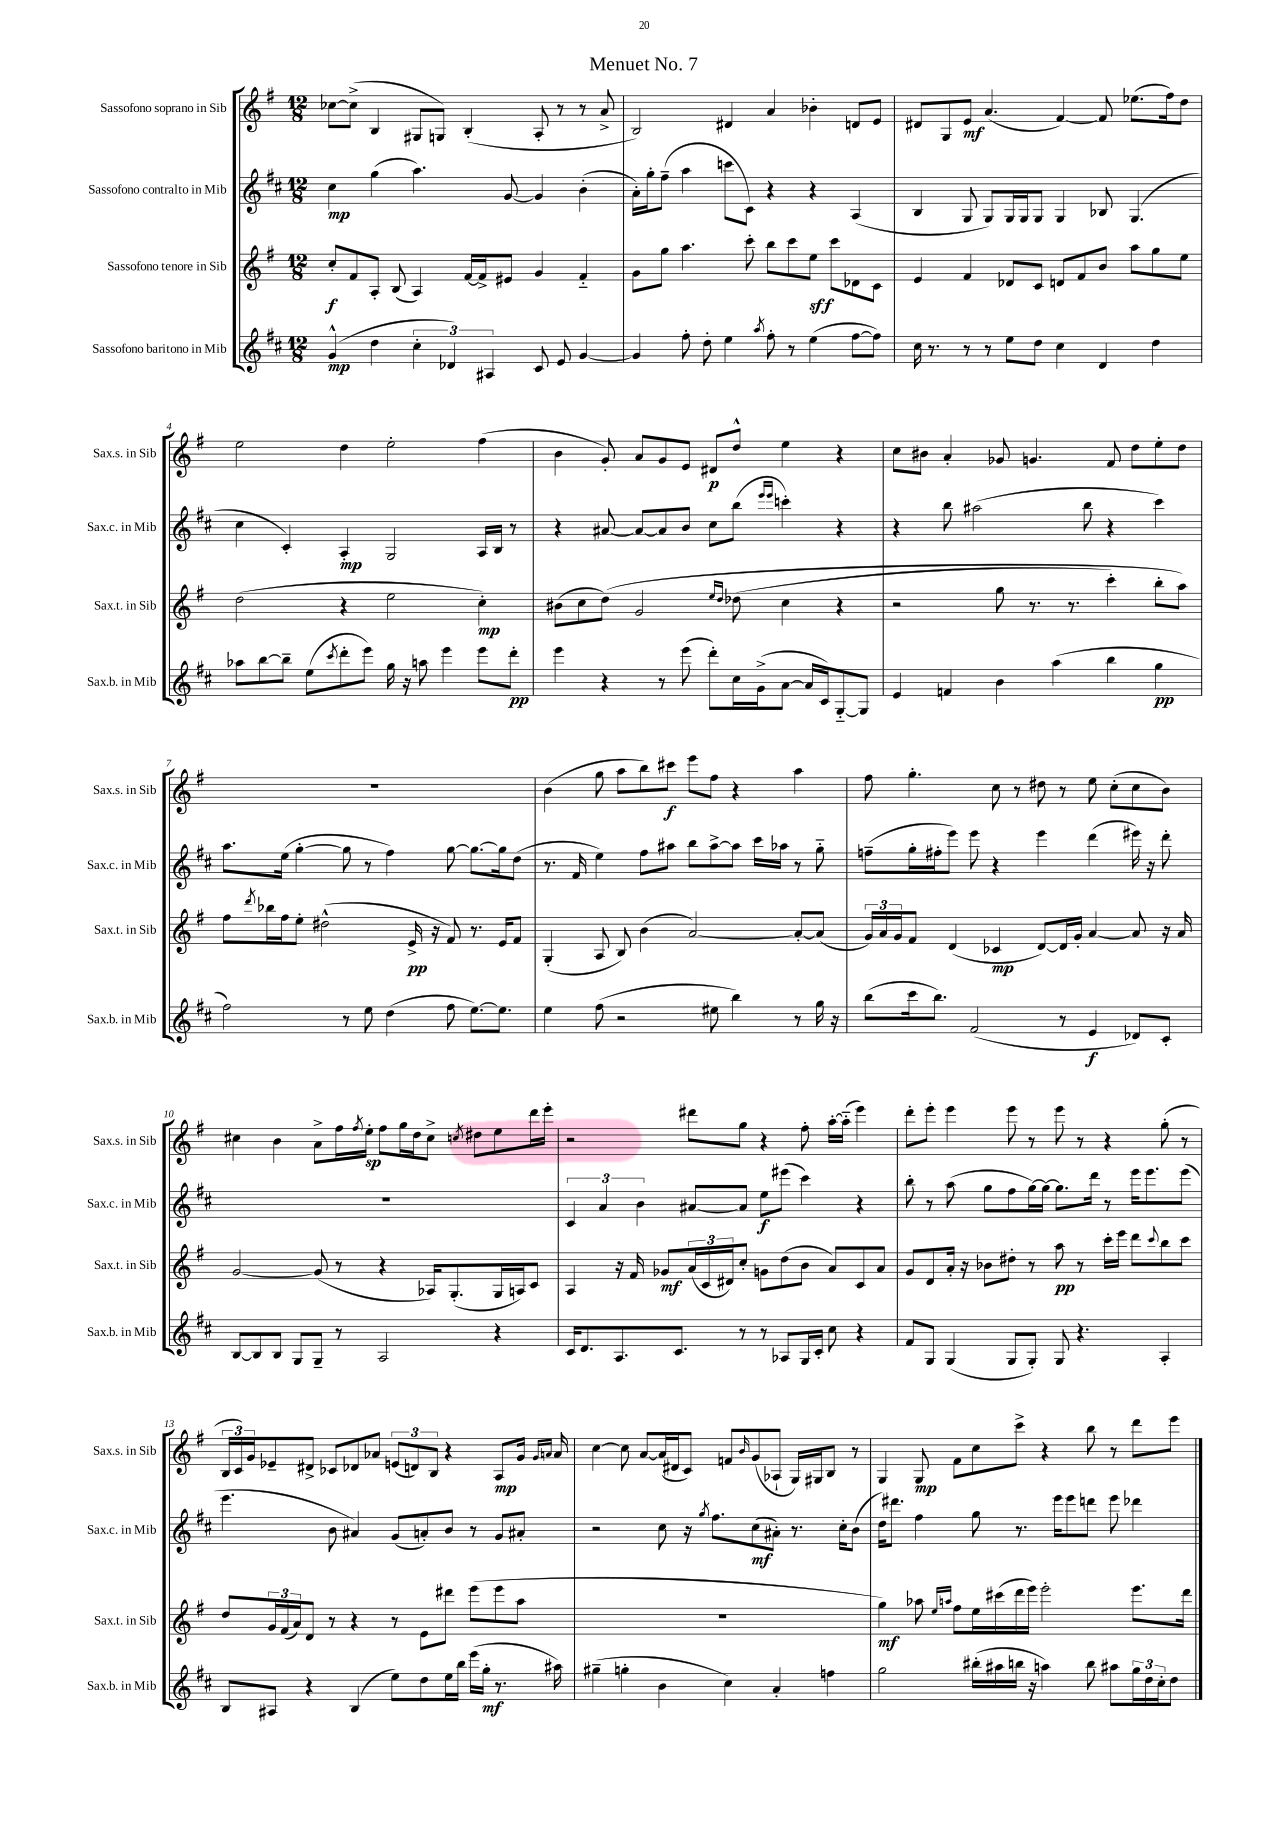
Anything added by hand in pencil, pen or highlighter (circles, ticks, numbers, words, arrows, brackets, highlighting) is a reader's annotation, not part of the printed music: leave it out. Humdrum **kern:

**kern	**dynam	**kern	**dynam	**kern	**dynam	**kern	**dynam
*part4	*part4	*part3	*part3	*part2	*part2	*part1	*part1
*staff4	*staff4	*staff3	*staff3	*staff2	*staff2	*staff1	*staff1
*I"Sassofono baritono in Mib	*	*I"Sassofono tenore in Sib	*	*I"Sassofono contralto in Mib	*	*I"Sassofono soprano in Sib	*
*I'Sax.b. in Mib	*	*I'Sax.t. in Sib	*	*I'Sax.c. in Mib	*	*I'Sax.s. in Sib	*
*clefG2	*	*clefG2	*	*clefG2	*	*clefG2	*
*k[f#c#]	*	*k[f#]	*	*k[f#c#]	*	*k[f#]	*
*M12/8	*	*M12/8	*	*M12/8	*	*M12/8	*
=1	=1	=1	=1	=1	=1	=1	=1
(4g^^/	mp	8cc'/L	f	4cc#\	mp	[8cc-X\L	.
.	.	8f#/	.	.	.	(8cc-^\J]	.
4dd\	.	8A'/J	.	(4gg\	.	4B/	.
.	.	(8B/	.	.	.	.	.
6cc#'\	.	4A/)	.	4.aa\)	.	8G#X/L	.
.	.	.	.	.	.	8Gn/J)	.
6d-X/)	.	.	.	.	.	.	.
.	.	[16f#/LL	.	.	.	(4B'/	.
.	.	16f#^/J]	.	.	.	.	.
6A#X/	.	.	.	.	.	.	.
.	.	8e#X/J	.	[8g/	.	.	.
8c#/	.	4g/	.	4g/]	.	8A'/	.
8e/	.	.	.	.	.	8r	.
[4g/	.	4f#/	.	(4b'\	.	8r	.
.	.	.	.	.	.	8a^/	.
=2	=2	=2	=2	=2	=2	=2	=2
4g/]	.	8g\L	.	16a'\LL)	.	2B/)	.
.	.	.	.	16gg'\J	.	.	.
.	.	8gg\J	.	(8ff#~\J	.	.	.
8ff#'\	.	4.aa\	.	4aa\	.	.	.
8dd'\	.	.	.	.	.	.	.
4ee\	.	.	.	8cccn\L	.	4d#X/	.
.	.	8ccc'\	.	8c#\J)	.	.	.
8qaa/	.	.	.	.	.	.	.
8ff#'\	.	8bb\L	.	4r	.	4a/	.
8r	.	8ccc\	.	.	.	.	.
(4ee\	.	8ee\J	sff	4r	.	4b-X'\	.
.	.	8ccc\L	.	.	.	.	.
[8ff#\L	.	8d-X\	.	(4A/	.	8dn/L	.
8ff#\J])	.	8c\J	.	.	.	8e/J	.
=3	=3	=3	=3	=3	=3	=3	=3
16cc#\	.	4e/	.	4B/	.	8d#X/L	.
8.r	.	.	.	.	.	.	.
.	.	.	.	.	.	8G/	.
8r	.	4f#/	.	8G/	.	8e/J	mf
8r	.	.	.	8G/L)	.	(4.a/	.
8ee\L	.	8d-X/L	.	16G/L	.	.	.
.	.	.	.	16G/J	.	.	.
8dd\J	.	8c/J	.	8G/J	.	.	.
4cc#\	.	8dn/L	.	4G/	.	[4f#/)	.
.	.	8f#/	.	.	.	.	.
4d/	.	8b/J	.	8B-X/	.	8f#/]	.
.	.	8aa\L	.	(4.G/	.	(8.ee-X\L	.
4dd\	.	8gg\	.	.	.	.	.
.	.	.	.	.	.	16ff#\k)	.
.	.	8ee\J	.	.	.	8dd\J	.
!!LO:LB:g=z
=4	=4	=4	=4	=4	=4	=4	=4
8aa-X\L	.	(2dd\	.	4cc#\	.	2ee\	.
[8bb\	.	.	.	.	.	.	.
8bb~\J]	.	.	.	4c#'/)	.	.	.
(8ee\L	.	.	.	.	.	.	.
8qccc#/	.	.	.	.	.	.	.
8ddd'\	.	4r	.	4A'/	mp	4dd\	.
8eee\J)	.	.	.	.	.	.	.
16gg\	.	2ee\	.	2G/	.	2ee'\	.
16r	.	.	.	.	.	.	.
8aan\	.	.	.	.	.	.	.
4eee\	.	.	.	.	.	.	.
8eee\L	.	4cc'\)	mp	16A/LL	.	(4ff#\	.
.	.	.	.	16B/JJ	.	.	.
8ddd'\J	pp	.	.	8r	.	.	.
=5	=5	=5	=5	=5	=5	=5	=5
4eee\	.	(8b#X\L	.	4r	.	4b\	.
.	.	8cc\	.	.	.	.	.
4r	.	(8dd\J)	.	[8a#X/	.	8g'/)	.
.	.	2g/	.	8a#/L_	.	8a/L	.
8r	.	.	.	8a#/]	.	8g/	.
(8eee\	.	.	.	8b/J	.	8e/J	.
8ddd'\L)	.	.	.	8cc#\L	.	8d#X/L	p
.	.	16qqee/LL	.	.	.	.	.
.	.	16qqdd/JJ	.	.	.	.	.
16cc#\L	.	(8dd-X\	.	(8bb\J	.	8dd^^/J	.
(16g^\J	.	.	.	.	.	.	.
.	.	.	.	16qqeee/LL	.	.	.
.	.	.	.	16qqeee/JJ	.	.	.
[8a\J	.	4cc\	.	4cccn'\)	.	4ee\	.
16a/LL]	.	.	.	.	.	.	.
16c#/J)	.	.	.	.	.	.	.
[8G/	.	4r	.	4r	.	4r	.
8G/J]	.	.	.	.	.	.	.
=6	=6	=6	=6	=6	=6	=6	=6
4e/	.	2r	.	4r	.	8cc\L	.
.	.	.	.	.	.	8b#X\J	.
4fn/	.	.	.	8bb\	.	4a'/	.
.	.	.	.	(2aa#X\	.	.	.
4b\	.	8gg\	.	.	.	8g-X/	.
.	.	8.r	.	.	.	4.gn/	.
(4aa\	.	.	.	.	.	.	.
.	.	8.r	.	.	.	.	.
.	.	.	.	8bb\	.	.	.
4bb\	.	4ccc'\)	.	4r	.	8f#/	.
.	.	.	.	.	.	8dd\L	.
4gg\	pp	8bb'\L	.	4ccc#\)	.	8ee'\	.
.	.	8aa\J)	.	.	.	8dd\J	.
!!LO:LB:g=z
=7	=7	=7	=7	=7	=7	=7	=7
2ff#\)	.	8ff#\L	.	8.aa\L	.	1.r	.
.	.	8qddd/	.	.	.	.	.
.	.	16bb-X\L	.	.	.	.	.
.	.	16ff#\J	.	(16ee\Jk	.	.	.
.	.	8ee'\J	.	[4gg'\	.	.	.
.	.	(2dd#X^^\	.	.	.	.	.
8r	.	.	.	8gg\]	.	.	.
8ee\	.	.	.	8r	.	.	.
(4dd\	.	.	.	4ff#\)	.	.	.
.	.	16e^/	pp	.	.	.	.
.	.	16r	.	.	.	.	.
8ff#\	.	8f#/)	.	[8gg\	.	.	.
[8.ee\L)	.	8.r	.	8.gg\L_	.	.	.
8.ee\J]	.	16e/KL	.	16gg\k]	.	.	.
.	.	8f#/J	.	(8dd\J	.	.	.
=8	=8	=8	=8	=8	=8	=8	=8
4ee\	.	(4G'/	.	8.r	.	(4b\	.
.	.	.	.	16f#/	.	.	.
(8ff#\	.	8A/	.	4ee\)	.	8gg\	.
2r	.	8B/)	.	.	.	8aa\L	.
.	.	(4b\	.	8ff#\L	.	8bb\)	.
.	.	.	.	8aa#X\J	.	8ccc#X\J	f
.	.	[2a/)	.	8bb\L	.	8eee\L	.
8ee#X\	.	.	.	[8aa#^\	.	8ff#\J	.
4bb\)	.	.	.	8aa#\J]	.	4r	.
.	.	.	.	16ccc#\LL	.	.	.
.	.	.	.	16aa-X\JJ	.	.	.
8r	.	8a'/L_	.	8r	.	4aa\	.
16gg\	.	(8a/J]	.	8gg\	.	.	.
16r	.	.	.	.	.	.	.
=9	=9	=9	=9	=9	=9	=9	=9
(8bb\L	.	24g/LL)	.	(8ffn~\L	.	8ff#\	.
.	.	24a/	.	.	.	.	.
.	.	24g/J	.	.	.	.	.
16ccc#\k	.	8f#/J	.	16gg'\L	.	4.gg'\	.
8.bb\J)	.	.	.	16ff#X'\J	.	.	.
.	.	(4d/	.	8eee\J)	.	.	.
(2f#/	.	.	.	8eee\	.	.	.
.	.	4c-X/	mp	4r	.	8cc\	.
.	.	.	.	.	.	8r	.
.	.	[8d/L)	.	4eee\	.	8dd#X\	.
8r	.	16d/L]	.	.	.	8r	.
.	.	16g'/JJ	.	.	.	.	.
4e/	f	[4a/	.	(4ddd\	.	8ee\	.
.	.	.	.	.	.	(8cc'\L	.
8d-X/L)	.	8a/]	.	16eee#X\)	.	8cc\	.
.	.	.	.	16r	.	.	.
8c#'/J	.	16r	.	8ddd'\	.	8b\J)	.
.	.	16a/	.	.	.	.	.
!!LO:LB:g=z
=10	=10	=10	=10	=10	=10	=10	=10
[8B/L	.	[2g/	.	1.r	.	4cc#X\	.
8B/]	.	.	.	.	.	.	.
8B/J	.	.	.	.	.	4b\	.
8G/L	.	.	.	.	.	.	.
8G~/J	.	(8g/]	.	.	.	8a^\L	.
8r	.	8r	.	.	.	16ff#\L	.
.	.	.	.	.	.	8qff#/	.
.	.	.	.	.	.	16ee'\JJ	sp
2A/	.	4r	.	.	.	8ff#\L	.
.	.	.	.	.	.	16gg\L	.
.	.	.	.	.	.	16dd\J	.
.	.	16A-X/KL)	.	.	.	8cc#^\J	.
.	.	(8.G'/	.	.	.	.	.
.	.	.	.	.	.	8qccn/	.
.	.	.	.	.	.	8dd#X\L	.
4r	.	16G/L	.	.	.	8ee\	.
.	.	16An/J)	.	.	.	.	.
.	.	8c/J	.	.	.	16ddd\L	.
.	.	.	.	.	.	16eee'\JJ	.
=11	=11	=11	=11	=11	=11	=11	=11
16c#/KL	.	4A/	.	6c#/	.	2r	.
8.d/	.	.	.	.	.	.	.
.	.	.	.	6a/	.	.	.
8.A/	.	16r	.	.	.	.	.
.	.	16f#/	.	.	.	.	.
.	.	.	.	6b\	.	.	.
.	.	8g-X/L	mf	.	.	.	.
8.c#/J	.	.	.	.	.	.	.
.	.	(24a/L	.	[8a#X/L	.	8ddd#X\L	.
.	.	24c/	.	.	.	.	.
.	.	24d#X/J)	.	.	.	.	.
8r	.	8cc'/J	.	8a#/J]	.	8gg\J	.
8r	.	8gn\L	.	8ee\L	f	4r	.
8A-X/L	.	(8dd\	.	(8eee#X\J	.	.	.
16G/L	.	8b\J	.	4ccc#\)	.	8ff#'\	.
16c#'/JJ	.	.	.	.	.	.	.
8cc#\	.	8a/L)	.	.	.	[16aa'\LL	.
.	.	.	.	.	.	(16aa\JJ]	.
4r	.	8c/	.	4r	.	4eee\)	.
.	.	8a/J	.	.	.	.	.
=12	=12	=12	=12	=12	=12	=12	=12
8f#/L	.	8g/L	.	8bb'\	.	8ddd'\L	.
8G/J	.	8d/	.	8r	.	8eee'\J	.
(4G/	.	16a'/Jk	.	(8aa\	.	4eee\	.
.	.	16r	.	.	.	.	.
.	.	8b-X\L	.	8gg\L	.	.	.
8G/L	.	8dd#X'\J	.	8ff#\	.	8eee\	.
8G'/J)	.	8r	.	[16gg\L)	.	8r	.
.	.	.	.	16gg\JJ_	.	.	.
8G/	.	8aa\	pp	8.gg\L]	.	8eee\	.
4.r	.	8r	.	.	.	8r	.
.	.	.	.	16ddd\Jk	.	.	.
.	.	16ccc'\LL	.	8r	.	4r	.
.	.	16eee\JJ	.	.	.	.	.
.	.	8ddd\L	.	16eee\KL	.	.	.
.	.	.	.	8.eee\	.	.	.
.	.	8qqccc/	.	.	.	.	.
4A'/	.	8bb\	.	.	.	(8gg'\	.
.	.	8ccc\J	.	(8eee\J	.	8r	.
!!LO:LB:g=z
=13	=13	=13	=13	=13	=13	=13	=13
8B/L	.	8dd/L	.	4.eee\	.	24B/LL	.
.	.	.	.	.	.	24c/)	.
.	.	.	.	.	.	24g/J	.
8A#X/J	.	24g/L	.	.	.	8e-X~/	.
.	.	(24f#/	.	.	.	.	.
.	.	24a/J)	.	.	.	.	.
4r	.	8d/J	.	.	.	8d#X^/J	.
.	.	8r	.	8b\	.	8c-X/L	.
(4B/	.	4r	.	4a#X/)	.	8d-X/	.
.	.	.	.	.	.	8a-X/J	.
8ee\L)	.	8r	.	(8g/L	.	(12en/L	.
.	.	.	.	.	.	12dn/)	.
8dd\	.	8e\L	.	8an'/)	.	.	.
.	.	.	.	.	.	12B/J	.
16ee\L	.	8ddd#X\J	.	8b/J	.	4r	.
16bb\JJ	.	.	.	.	.	.	.
(16eee\LL	.	(8eee\L	.	8r	.	.	.
16gg'\JJ	mf	.	.	.	.	.	.
8.r	.	8eee\	.	8g/L	.	8A/L	mp
.	.	8aa\J	.	8a#X'/J	.	16g/Jk	.
.	.	.	.	.	.	16qqg/LL	.
.	.	.	.	.	.	16qqan/JJ	.
16aa#X\)	.	.	.	.	.	16a/	.
=14	=14	=14	=14	=14	=14	=14	=14
(4gg#X~\	.	1.r	.	2r	.	[4cc\	.
4ggn'\	.	.	.	.	.	8cc\]	.
.	.	.	.	.	.	[8a/L	.
4b\	.	.	.	8cc#\	.	(16a/L]	.
.	.	.	.	.	.	16d#X/J	.
.	.	.	.	16r	.	8c/J)	.
.	.	.	.	8qgg/	.	.	.
.	.	.	.	8.ff#\L	.	.	.
4cc#\)	.	.	.	.	.	8fn/L	.
.	.	.	.	.	.	16qqb/	.
.	.	.	.	(8cc#\	mf	(8g/	.
4a'/	.	.	.	8a#X'\J)	.	8A-X`/J	.
.	.	.	.	8.r	.	16G/LL)	.
.	.	.	.	.	.	16G#X/J	.
4ffn\	.	.	.	.	.	8B/J	.
.	.	.	.	16cc#'\KL	.	.	.
.	.	.	.	(8b\J	.	8r	.
=15	=15	=15	=15	=15	=15	=15	=15
2gg\	.	4gg\)	mf	16dd\KL)	.	4G/	.
.	.	.	.	8.ddd#X\J	.	.	.
.	.	8aa-X\	.	4ff#\	.	8G/	mp
.	.	16qqee/LL	.	.	.	.	.
.	.	16qqaan/JJ	.	.	.	.	.
.	.	8ff#\L	.	.	.	8f#\L	.
(16bb#X'\LL	.	16ee\L	.	8gg\	.	8cc\	.
16aa#X\	.	(16ccc#X\	.	.	.	.	.
16bbn\JJ	.	16ddd\	.	8.r	.	8ccc^\J	.
16r	.	16eee\JJ)	.	.	.	.	.
4aan\)	.	2eee'\	.	.	.	4r	.
.	.	.	.	16eee\KL	.	.	.
.	.	.	.	8eee\	.	.	.
8bb\	.	.	.	8dddn\J	.	8bb\	.
8aa#X\L	.	.	.	8eee\	.	8r	.
24gg\L	.	8.eee\L	.	4ddd-X\	.	8ddd\L	.
24dd\	.	.	.	.	.	.	.
24cc#'\J	.	.	.	.	.	.	.
8dd\J	.	.	.	.	.	8eee\J	.
.	.	16ddd\Jk	.	.	.	.	.
==	==	==	==	==	==	==	==
*-	*-	*-	*-	*-	*-	*-	*-
